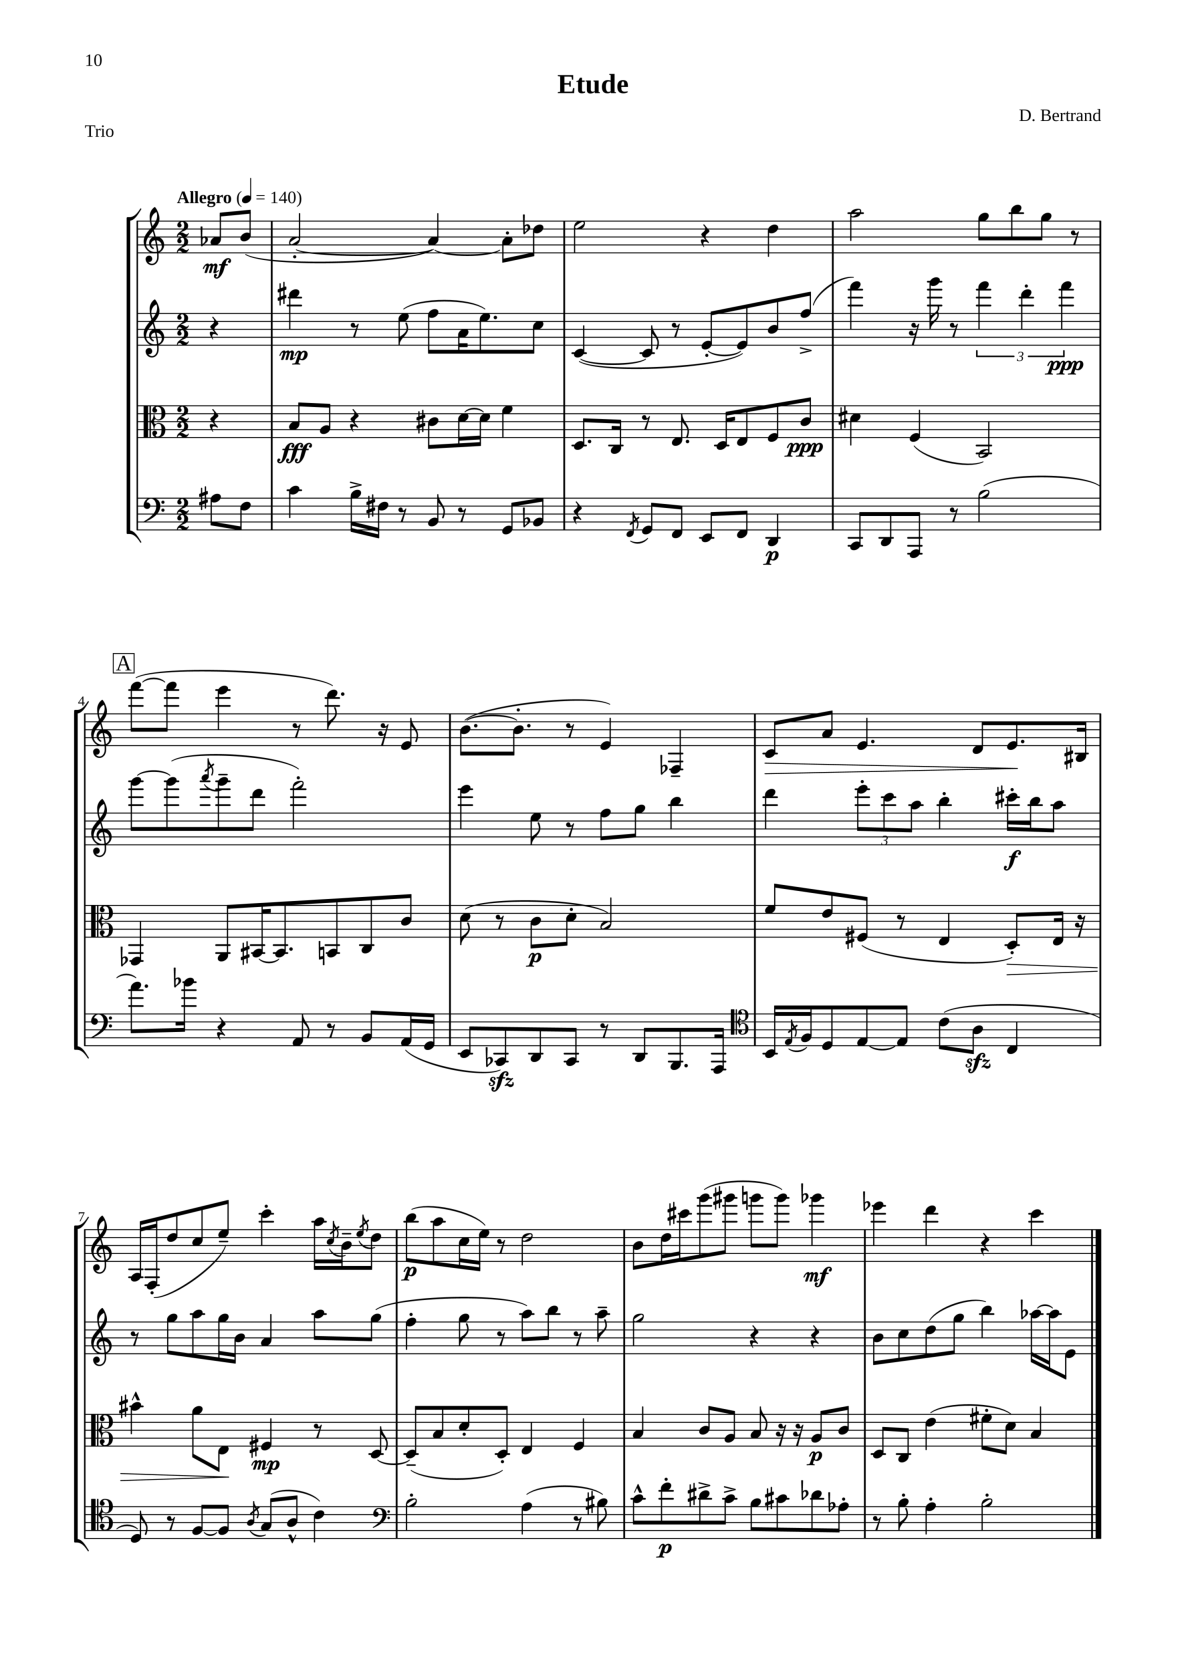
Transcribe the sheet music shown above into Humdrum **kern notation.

**kern	**kern	**kern	**kern
*staff4	*staff3	*staff2	*staff1
*clefF4	*clefC3	*clefG2	*clefG2
*k[]	*k[]	*k[]	*k[]
*M2/2	*M2/2	*M2/2	*M2/2
*MM140	*MM140	*MM140	*MM140
8A#	4r	4r	8a-
8F	.	.	(8b
=	=	=	=
4c	8B	4ddd#	[2a'
.	8A	.	.
16B^	4r	8r	.
16F#	.	.	.
8r	.	(8ee	.
8BB	8c#	8ff	4a_)
8r	[16d	16a	.
.	16d]	8.ee)	.
8GG	4f	.	8a']
8BB-	.	8cc	8dd-
=	=	=	=
4r	8.D	([4c	2ee
.	16C	.	.
8qFF	.	.	.
8GG	8r	8c]	.
8FF	8.E	8r	.
8EE	.	[8e'	4r
.	16D	.	.
8FF	8E	8e])	.
4DD	8F	8b	4dd
.	8c	(8ff^	.
=	=	=	=
8CC	4d#	4fff)	2aa
8DD	.	.	.
8AAA	(4F	16r	.
.	.	16ggg	.
8r	.	8r	.
(2B	2BB)	6fff	8gg
.	.	.	8bb
.	.	6ddd'	.
.	.	.	8gg
.	.	6fff	.
.	.	.	8r
=	=	=	=
8.a)	4GG-	[8ggg	([8fff
.	.	(8ggg]	8fff]
16b-	.	.	.
.	.	8qaaa	.
4r	8AA	8ggg~	4eee
.	[16BB#	8ddd	.
.	8.BB#]	.	.
8AA	.	2fff')	8r
8r	8BB	.	8.ddd)
8BB	8C	.	.
.	.	.	16r
(16AA	8c	.	8e
16GG	.	.	.
=	=	=	=
8EE	(8d	4eee	([8.b
8CC-)	8r	.	.
.	.	.	8.b']
8DD	8c	8ee	.
8CC-	8d'	8r	8r
8r	2B)	8ff	4e)
8DD	.	8gg	.
8.BBB	.	4bb	4F-~
16AAA	.	.	.
=	=	=	=
*clefC4	*	*	*
16BB	8f	4ddd	8c
8qE	.	.	.
16F	.	.	.
8D	8e	.	8a
[8E	(8F#	12eee'	4.e
.	.	12ccc	.
8E]	8r	.	.
.	.	12aa	.
(8c	4E	4bb'	.
8A	.	.	8d
4C	8D')	16ccc#'	8.e
.	.	16bb	.
.	16E	8aa	.
.	16r	.	16B#
=	=	=	=
8D)	4b#^^	8r	16A
.	.	.	(16F'
8r	.	8gg	8dd
[8F	8a	8aa	8cc
8F]	8E	16gg	8ee~)
.	.	16b	.
8qA	.	.	.
(8G	4F#	4a	4ccc'
8A^^	.	.	.
4c)	8r	8aa	16aa
.	.	.	8qcc
.	.	.	16b~
.	.	.	8qee
.	[8D	(8gg	8dd
=	=	=	=
*clefF4	*	*	*
2B'	(8D~]	4ff'	(8bb
.	8B	.	8aa
.	8d'	8gg	16cc
.	.	.	16ee)
.	8D')	8r	8r
(4A	4E	8aa)	2dd
.	.	8bb	.
8r	4F	8r	.
8B#)	.	8aa~	.
=	=	=	=
8c^^	4B	2gg	8b
8f'	.	.	16dd
.	.	.	16ccc#
8d#^	8c	.	(8ggg
8c^	8A	.	8ggg#
8B	8B	4r	8ggg
8c#	16r	.	8ggg)
.	16r	.	.
8d-	8A	4r	4ggg-
8A-'	8c	.	.
=	=	=	=
8r	8D	8b	4eee-
8B'	8C	8cc	.
4A'	(4e	(8dd	4ddd
.	.	8gg	.
2B'	8f#'	4bb)	4r
.	8d)	.	.
.	4B	[16aa-	4ccc
.	.	16aa-]	.
.	.	8e	.
==	==	==	==
*-	*-	*-	*-
